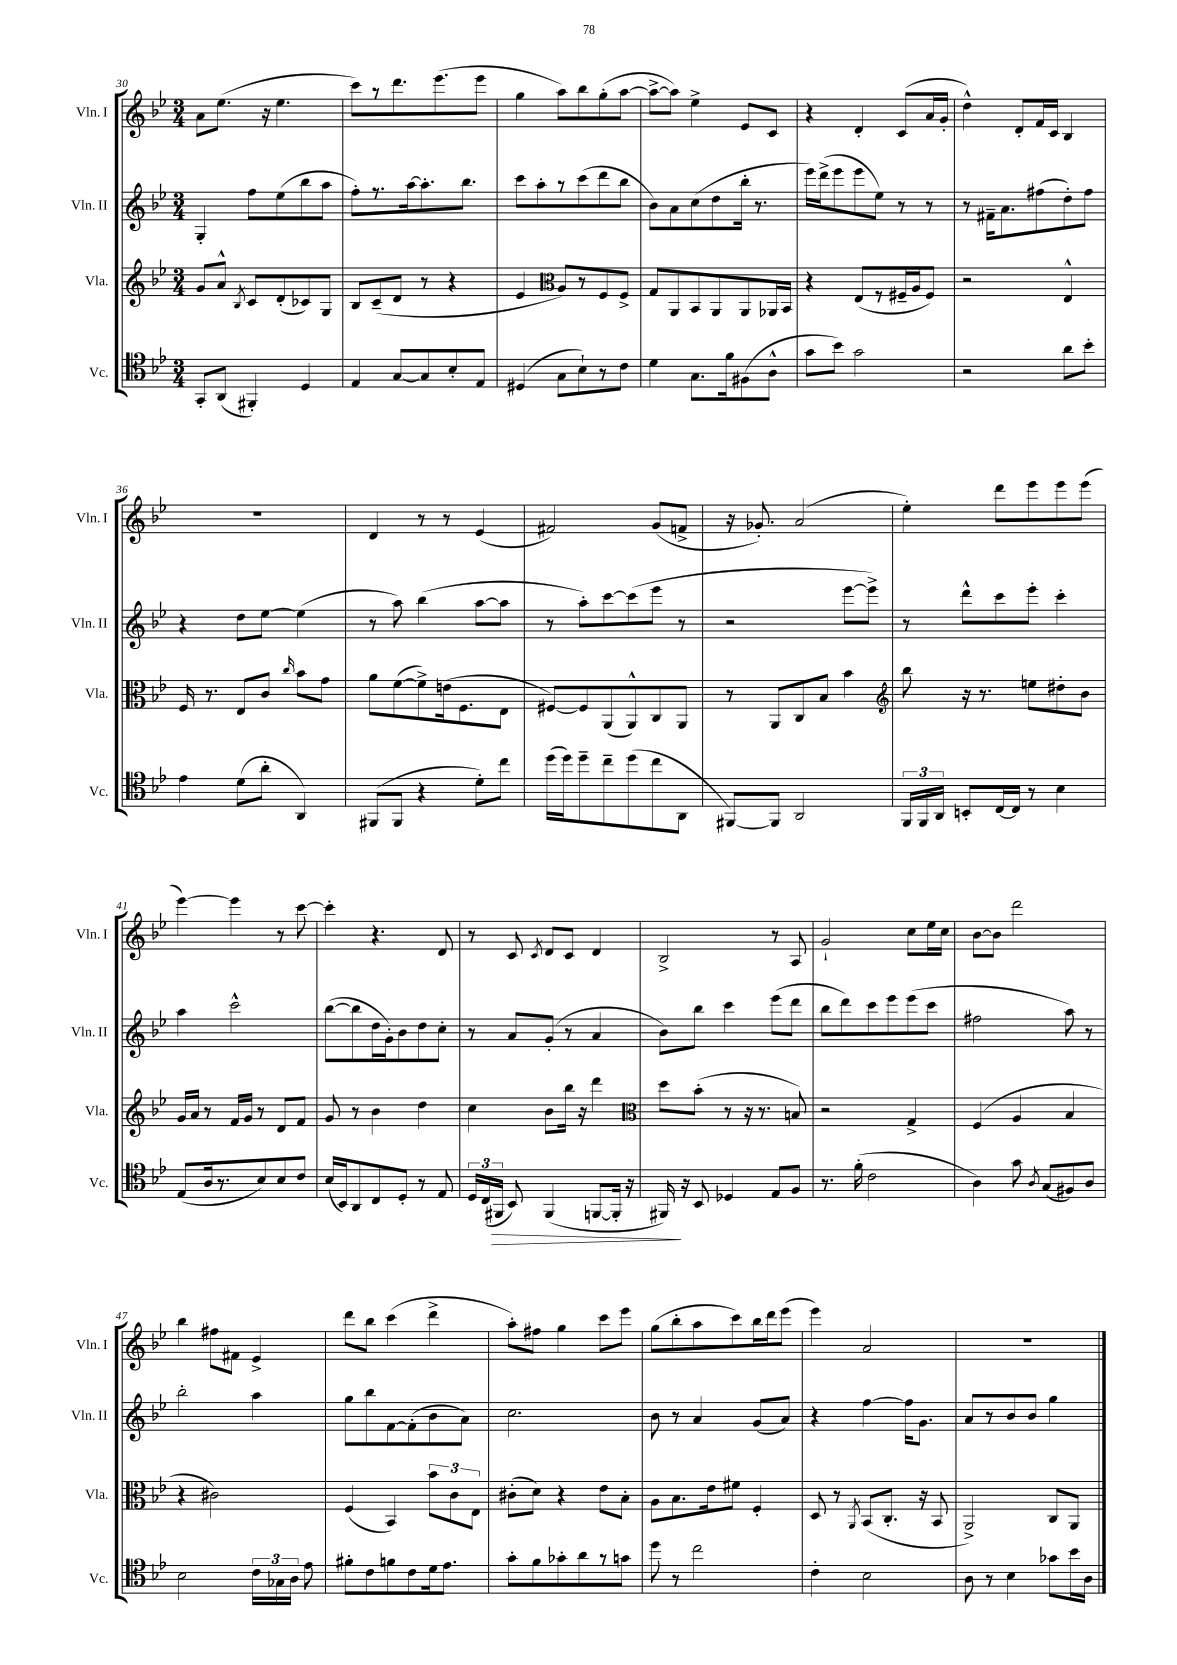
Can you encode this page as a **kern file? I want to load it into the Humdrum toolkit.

**kern	**kern	**kern	**kern
*staff4	*staff3	*staff2	*staff1
*clefC4	*clefG2	*clefG2	*clefG2
*k[b-e-]	*k[b-e-]	*k[b-e-]	*k[b-e-]
*M3/4	*M3/4	*M3/4	*M3/4
8GG'/L	8g/L	4G'/	8a\L
(8AA/J	8a^^/J	.	(8.ee-\J
.	8qB-/	.	.
4FF#'/)	8c/L	8ff\L	.
.	.	.	16r
.	(8d'/	(8ee-\	4.ee-\
4D/	8c-/)	8bb-\	.
.	8G/J	8aa\J	.
=	=	=	=
4E-/	8B-/L	8ff'\L)	8ccc\L)
.	(8c~/	8.r	8r
[8G/L	8d/J	.	8.ddd\
.	.	[16aa\k	.
8G/]	8r	8.aa'\]	.
.	.	.	(8.eee-\
8B-'/	4r	.	.
.	.	8.bb-\J	.
8E-/J	.	.	8eee-\J
=	=	=	=
(4D#/	4e-/	8ccc\L	4gg\
.	.	8aa'\	.
*	*clefC3	*	*
8G\L	8A/L)	8r	8aa\L)
8B-`\)	8r	(8ccc\	8bb-\
8r	8F/	8ddd\	(8gg'\
8c\J	8F^/J	8bb-\J	[8aa\J
=	=	=	=
4d\	8G/L	8b-\L)	8aa^\_L
.	8AA/	8a\	8aa\]J)
8.G\L	8BB-/	(8cc\	4ee-^\
.	8AA/	8dd\	.
16f\k	.	.	.
(8F#\	8AA/	16bb-'\Jk	8e-/L
.	.	8.r	.
8A^^\J	16AA-/L	.	8c/J
.	16BB-/JJ	.	.
=	=	=	=
8g\L	4r	16eee-\LL)	4r
.	.	(16ddd^\J	.
8b-\J)	.	8eee-\	.
2g\	(8E-/L	8eee-\	4d'/
.	8r	8ee-\J)	.
.	16F#~/L	8r	(8c/L
.	16A/J	.	.
.	8F#/J)	8r	16a/L
.	.	.	16g'/JJ
=	=	=	=
2r	2r	8r	4dd^^\)
.	.	16f#~\LK	.
.	.	8.a\	.
.	.	.	8d'/L
.	.	(8ff#\	16f/L
.	.	.	16c/JJ
8a\L	4E-^^/	8dd'\)	4B-/
8b-'\J	.	8ff#\J	.
=	=	=	=
4e-\	16F/	4r	2.r
.	8.r	.	.
(8d\L	8E-/L	8dd\L	.
8a'\J	8c/J	[8ee-\J	.
.	16qqcc/	.	.
4AA/)	8b-\L	(4ee-\]	.
.	8g\J	.	.
=	=	=	=
(8FF#/L	8a\L	8r	4d/
8FF#/J	([8f\	8aa\)	.
4r	8f^\])	(4bb-\	8r
.	(16e\k	.	8r
.	8.F\	.	.
8d'\L)	.	[8aa\L	(4e-/
8cc\J	8E-\J	8aa\]J	.
=	=	=	=
(16dd\LL	[8F#/L)	8r	2f#/)
16dd\J)	.	.	.
8dd~\	8F#/]	8aa'\L)	.
8cc~\	(8AA/	[8ccc\	.
(8dd\	8AA^^/)	(8ccc\]	.
8cc\	8C/	8eee-\J	(8g/L
8AA\J	8AA/J	8r	8f^/J
=	=	=	=
[8FF#/L)	8r	2r	16r
.	.	.	8.g-'/)
8FF#/]J	8AA/L	.	.
2AA/	8C/	.	(2a/
.	8B-/J	.	.
.	4b-\	[8eee-\L	.
.	.	8eee-^\]J)	.
=	=	=	=
*	*clefG2	*	*
24FF/LL	8bb-\	8r	4ee-'\)
24FF/	.	.	.
24AA/JJ	.	.	.
8BB'/L	16r	8ddd^^\L	.
.	8.r	.	.
[16C/L	.	8ccc\	8ddd\L
16C/]JJ	.	.	.
8r	8ee\L	8eee-'\J	8eee-\
4B-\	8dd#'\	4ccc'\	8eee-\
.	8b-\J	.	(8eee-\J
=	=	=	=
(8E-/L	16g/LL	4aa\	[4eee-\)
.	16a/JJ	.	.
16A/k	8r	.	.
8.r	.	.	.
.	16f/LL	2ccc^^\	4eee-\]
.	16g/JJ	.	.
8B-/)	8r	.	.
8B-/	8d/L	.	8r
8c/J	8f/J	.	[8ccc\
=	=	=	=
(16B-/LL	8g/	([8bb-\L	4ccc'\]
16BB-/J)	.	.	.
8AA/	8r	8bb-\]	.
8C/	4b-\	16dd\L	4.r
.	.	16g'\J)	.
8D'/J	.	8b-\	.
8r	4dd\	8dd\	.
8E-/	.	8cc'\J	8d/
=	=	=	=
24D/LL	4cc\	8r	8r
(24C/	.	.	.
24FF#/JJ	.	.	.
8BB-/)	.	8a/L	8c/
.	.	.	8qc/
(4FF#/	8b-\L	(8g'/J	8d/L
.	16bb-\Jk	8r	8c/J
.	16r	.	.
[8FF/L	4ddd\	4a/	4d/
16FF'/]Jk	.	.	.
16r	.	.	.
=	=	=	=
*	*clefC3	*	*
16FF#/)	8dd\L	8b-\L)	2B-^/
16r	.	.	.
8BB-/	(8b-'\J	8bb-\J	.
4D-/	8r	4ccc\	.
.	16r	.	.
.	8.r	.	.
8E-/L	.	(8eee-\L	8r
8F/J	8B/)	8ddd\J	8A/
=	=	=	=
8.r	2r	8bb-\L	2g`/
.	.	8ddd\)	.
(16f'\	.	.	.
2c\	.	8ccc\	.
.	.	8eee-\	.
.	4G^/	(8eee-\	8cc\L
.	.	8ccc\J	16ee-\L
.	.	.	16cc\JJ
=	=	=	=
4A\)	(4F/	2ff#\	[8b-\L
.	.	.	8b-\]J
8g\	4A/	.	2ddd\
8qA/	.	.	.
(8G/L	.	.	.
8F#/)	4B-/	8aa\)	.
8A/J	.	8r	.
=	=	=	=
2B-\	4r	2bb-'\	4bb-\
.	2c#\)	.	8ff#\L
.	.	.	8f#\J
24c\LL	.	4aa\	4e-^/
24G-\	.	.	.
24A\JJ	.	.	.
8e-\	.	.	.
=	=	=	=
8f#'\L	(4F/	8gg\L	8ddd\L
8c\	.	8bb-\	8bb-\J
8f\	4BB-/)	[8f\	(4ccc\
8c\	.	(8f'\]	.
16d\k	12b-\L	8b-\	4ddd^\
8.e-\J	.	.	.
.	12c\	.	.
.	.	8a\J)	.
.	12E-\J	.	.
=	=	=	=
8g'\L	(8c#'\L	2.cc\	8aa'\L)
8f\	8d\J)	.	8ff#\J
8g-'\	4r	.	4gg\
8a\	.	.	.
8r	8e-\L	.	8ccc\L
8g\J	8B-'\J	.	8eee-\J
=	=	=	=
8dd\	8A\L	8b-\	(8gg\L
8r	8.B-\	8r	8bb-'\
2cc\	.	4a/	8aa\
.	16e-\k	.	.
.	8f#\J	.	8ccc\)
.	4F'/	(8g/L	16bb-\L
.	.	.	16ddd\J
.	.	8a/J)	(8eee-\J
=	=	=	=
4c'\	8D/	4r	4eee-\)
.	8r	.	.
.	8qAA/	.	.
2B-\	(8BB-/L	[4ff\	2a/
.	8.C'/J	.	.
.	.	16ff\]LK	.
.	16r	8.g\J	.
.	8BB-/	.	.
=	=	=	=
8A\	2AA^/)	8a/L	2.r
8r	.	8r	.
4B-\	.	8b-/	.
.	.	8b-/J	.
8g-\L	8C/L	4gg\	.
16b-\L	8AA/J	.	.
16A\JJ	.	.	.
==	==	==	==
*-	*-	*-	*-
